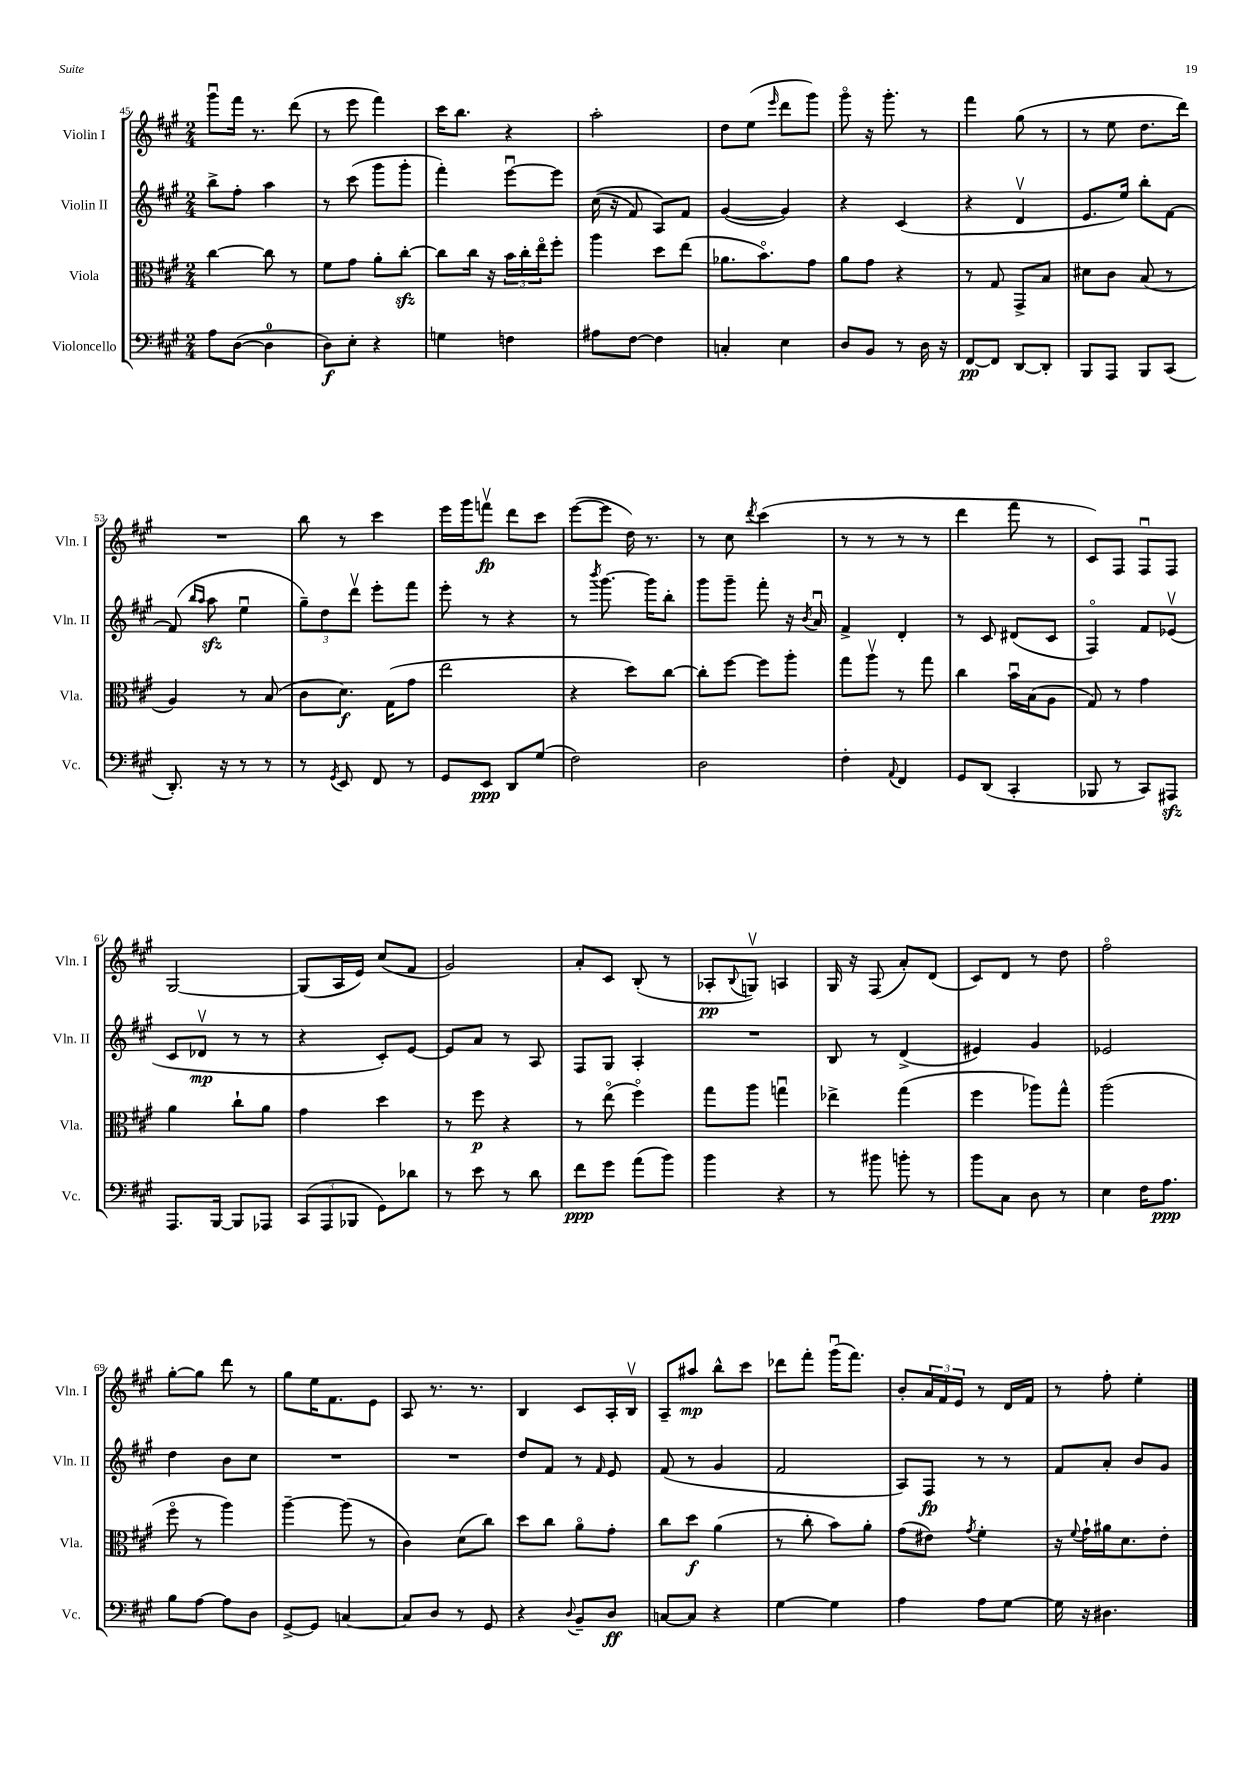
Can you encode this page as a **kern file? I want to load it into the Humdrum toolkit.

**kern	**dynam	**kern	**dynam	**kern	**dynam	**kern	**dynam
*part4	*part4	*part3	*part3	*part2	*part2	*part1	*part1
*staff4	*staff4	*staff3	*staff3	*staff2	*staff2	*staff1	*staff1
*I"Violoncello	*	*I"Viola	*	*I"Violin II	*	*I"Violin I	*
*I'Vc.	*	*I'Vla.	*	*I'Vln. II	*	*I'Vln. I	*
*clefF4	*	*clefC3	*	*clefG2	*	*clefG2	*
*k[f#c#g#]	*	*k[f#c#g#]	*	*k[f#c#g#]	*	*k[f#c#g#]	*
*M2/4	*	*M2/4	*	*M2/4	*	*M2/4	*
=45	=45	=45	=45	=45	=45	=45	=45
8A\L	.	[4cc#\	.	8bb^\L	.	8ggg#u\L	.
([8D\J	.	.	.	8ff#'\J	.	16fff#\Jk	.
.	.	.	.	.	.	8.r	.
4D\]	.	8cc#\]	.	4aa\	.	.	.
.	.	8r	.	.	.	(8ddd\	.
=46	=46	=46	=46	=46	=46	=46	=46
8D\L)	f	8f#\L	.	8r	.	8r	.
8E'\J	.	8g#\J	.	(8ccc#\	.	8eee\	.
4r	.	8a'\L	.	8ggg#\L	.	4fff#\)	.
.	.	[8cc#zz'\J	.	8ggg#'\J	.	.	.
=47	=47	=47	=47	=47	=47	=47	=47
4Gn\	.	8cc#\L]	.	4fff#'\)	.	16ccc#\KL	.
.	.	.	.	.	.	8.bb\J	.
.	.	16cc#\Jk	.	.	.	.	.
.	.	16r	.	.	.	.	.
4Fn\	.	24b\LL	.	[8eeeu\L	.	4r	.
.	.	24cc#'\	.	.	.	.	.
.	.	24ee\J	.	.	.	.	.
.	.	8ff#'\J	.	8eee\J]	.	.	.
=48	=48	=48	=48	=48	=48	=48	=48
8A#X\L	.	4aa\	.	((16cc#\	.	2aa'\	.
.	.	.	.	16r	.	.	.
[8F#\J	.	.	.	8f#/)	.	.	.
4F#\]	.	8dd\L	.	8A/L)	.	.	.
.	.	(8ee\J	.	8f#/J	.	.	.
=49	=49	=49	=49	=49	=49	=49	=49
4Cn'/	.	8.a-X\L	.	([4g#/	.	8dd\L	.
.	.	.	.	.	.	(8ee\J	.
.	.	8.b\)	.	.	.	.	.
.	.	.	.	.	.	16qqeee/	.
4E\	.	.	.	4g#/])	.	8ddd\L	.
.	.	8g#\J	.	.	.	8ggg#\J)	.
=50	=50	=50	=50	=50	=50	=50	=50
8D/L	.	8a\L	.	4r	.	8ggg#\	.
8BB/J	.	8g#\J	.	.	.	16r	.
.	.	.	.	.	.	8.ggg#'\	.
8r	.	4r	.	(4c#/	.	.	.
16D\	.	.	.	.	.	8r	.
16r	.	.	.	.	.	.	.
=51	=51	=51	=51	=51	=51	=51	=51
[8FF#/L	pp	8r	.	4r	.	4fff#\	.
8FF#/J]	.	8G#/	.	.	.	.	.
[8DD/L	.	8GG#^/L	.	4dv/	.	(8gg#\	.
8DD'/J]	.	8B/J	.	.	.	8r	.
=52	=52	=52	=52	=52	=52	=52	=52
8BBB/L	.	8d#X\L	.	8.e/L	.	8r	.
8AAA/J	.	8c#\J	.	.	.	8ee\	.
.	.	.	.	16ee/Jk)	.	.	.
8BBB/L	.	(8B/	.	8bb'\L	.	8.dd\L	.
(8CC#/J	.	8r	.	[8f#\J	.	.	.
.	.	.	.	.	.	16ddd\Jk)	.
!!LO:LB:g=z
=53	=53	=53	=53	=53	=53	=53	=53
8.DD'/)	.	4A/)	.	(8f#/]	.	2r	.
.	.	.	.	16qqbb/LL	.	.	.
.	.	.	.	16qqaa/JJ	.	.	.
.	.	.	.	8aazz\	.	.	.
16r	.	.	.	.	.	.	.
8r	.	8r	.	4eeu\	.	.	.
8r	.	(8B/	.	.	.	.	.
=54	=54	=54	=54	=54	=54	=54	=54
8r	.	8c#\L	.	12gg#~\L)	.	8bb\	.
.	.	.	.	12dd\	.	.	.
8qGG#/	.	.	.	.	.	.	.
8EE/	.	8.d\J)	f	.	.	8r	.
.	.	.	.	12dddv\J	.	.	.
8FF#/	.	.	.	8eee'\L	.	4ccc#\	.
.	.	(16G#\KL	.	.	.	.	.
8r	.	8g#\J	.	8fff#\J	.	.	.
=55	=55	=55	=55	=55	=55	=55	=55
8GG#/L	.	2ee\	.	8eee'\	.	16eee\LL	.
.	.	.	.	.	.	16ggg#\J	.
8EE/J	ppp	.	.	8r	.	8fffnv\J	fp
8DD/L	.	.	.	4r	.	8ddd\L	.
(8G#/J	.	.	.	.	.	8ccc#\J	.
=56	=56	=56	=56	=56	=56	=56	=56
2F#\)	.	4r	.	8r	.	([8eee\L	.
.	.	.	.	8qbbb/	.	.	.
.	.	.	.	[8.ggg#\	.	8eee\J]	.
.	.	8dd\L)	.	.	.	16dd\)	.
.	.	.	.	16ggg#\KL]	.	8.r	.
.	.	[8cc#\J	.	8bb'\J	.	.	.
=57	=57	=57	=57	=57	=57	=57	=57
2D\	.	8cc#'\L]	.	8ggg#\L	.	8r	.
.	.	[8ff#\J	.	8ggg#~\J	.	8cc#\	.
.	.	.	.	.	.	8qddd/	.
.	.	8ff#\L]	.	8fff#'\	.	(4ccc#\	.
.	.	8aa'\J	.	16r	.	.	.
.	.	.	.	8qb/	.	.	.
.	.	.	.	16au/	.	.	.
=58	=58	=58	=58	=58	=58	=58	=58
4F#'\	.	8gg#\L	.	4f#^/	.	8r	.
.	.	8aav\J	.	.	.	8r	.
8qqAA/	.	.	.	.	.	.	.
4FF#/	.	8r	.	4d'/	.	8r	.
.	.	8gg#\	.	.	.	8r	.
=59	=59	=59	=59	=59	=59	=59	=59
8GG#/L	.	4cc#\	.	8r	.	4ddd\	.
(8DD/J	.	.	.	8c#/	.	.	.
4CC#'/	.	16bu\LL	.	(8d#X/L	.	8fff#\	.
.	.	(16B\J	.	.	.	.	.
.	.	8A\J	.	8c#/J	.	8r	.
=60	=60	=60	=60	=60	=60	=60	=60
8BBB-X/	.	8G#/)	.	4F#/)	.	8c#/L)	.
8r	.	8r	.	.	.	8F#/J	.
8CC#/L)	.	4g#\	.	8f#/L	.	8F#u/L	.
8AAA#Xzz/J	.	.	.	(8e-Xv/J	.	8F#/J	.
!!LO:LB:g=z
=61	=61	=61	=61	=61	=61	=61	=61
8.AAA/L	.	4a\	.	8c#/L	.	[2G#/	.
.	.	.	.	8d-Xv/J	mp	.	.
[16BBB/Jk	.	.	.	.	.	.	.
8BBB/L]	.	8cc#`\L	.	8r	.	.	.
8AAA-X/J	.	8a\J	.	8r	.	.	.
=62	=62	=62	=62	=62	=62	=62	=62
(12CC#/L	.	4g#\	.	4r	.	(8G#/L]	.
12AAA/	.	.	.	.	.	.	.
.	.	.	.	.	.	16A/L	.
12BBB-X/J	.	.	.	.	.	.	.
.	.	.	.	.	.	16e/JJ)	.
8GG#\L)	.	4dd\	.	8c#'/L)	.	(8cc#/L	.
8d-X\J	.	.	.	[8e/J	.	8f#/J	.
=63	=63	=63	=63	=63	=63	=63	=63
8r	.	8r	.	8e/L]	.	2g#/)	.
8e\	.	8ff#\	p	8a/J	.	.	.
8r	.	4r	.	8r	.	.	.
8d\	.	.	.	8A/	.	.	.
=64	=64	=64	=64	=64	=64	=64	=64
8f#\L	ppp	8r	.	8F#/L	.	8a'/L	.
8g#\J	.	(8ee\	.	8G#/J	.	8c#/J	.
(8a\L	.	4ff#\)	.	4A'/	.	(8B'/	.
8b\J)	.	.	.	.	.	8r	.
=65	=65	=65	=65	=65	=65	=65	=65
4b\	.	8gg#\L	.	2r	.	8A-X'/L	pp
.	.	.	.	.	.	8qqB/	.
.	.	8aa\J	.	.	.	8Gnv/J)	.
4r	.	4ggnu\	.	.	.	4An/	.
=66	=66	=66	=66	=66	=66	=66	=66
8r	.	4ee-X^\	.	8B/	.	16G#/	.
.	.	.	.	.	.	16r	.
8b#X\	.	.	.	8r	.	(8F#/	.
8bn'\	.	(4gg#\	.	(4d^/	.	8a'/L)	.
8r	.	.	.	.	.	(8d/J	.
=67	=67	=67	=67	=67	=67	=67	=67
8b\L	.	4ff#\	.	4e#X/)	.	8c#/L)	.
8C#\J	.	.	.	.	.	8d/J	.
8D\	.	8aa-X\L)	.	4g#/	.	8r	.
8r	.	8gg#^^\J	.	.	.	8dd\	.
=68	=68	=68	=68	=68	=68	=68	=68
4E\	.	(2aa\	.	2e-X/	.	2ff#\	.
16F#\KL	.	.	.	.	.	.	.
8.A\J	ppp	.	.	.	.	.	.
!!LO:LB:g=z
=69	=69	=69	=69	=69	=69	=69	=69
8B\L	.	8ff#\	.	4dd\	.	[8gg#'\L	.
[8A\J	.	8r	.	.	.	8gg#\J]	.
8A\L]	.	4aa\)	.	8b\L	.	8ddd\	.
8D\J	.	.	.	8cc#\J	.	8r	.
=70	=70	=70	=70	=70	=70	=70	=70
[8GG#^/L	.	[4aa~\	.	2r	.	8gg#\L	.
8GG#/J]	.	.	.	.	.	16ee\K	.
.	.	.	.	.	.	8.f#\	.
[4Cn/	.	(8aa\]	.	.	.	.	.
.	.	8r	.	.	.	8e\J	.
=71	=71	=71	=71	=71	=71	=71	=71
8C/L]	.	4c#\)	.	2r	.	8A/	.
8D/J	.	.	.	.	.	8.r	.
8r	.	(8d\L	.	.	.	.	.
.	.	.	.	.	.	8.r	.
8GG#/	.	8cc#\J)	.	.	.	.	.
=72	=72	=72	=72	=72	=72	=72	=72
4r	.	8dd\L	.	8dd/L	.	4B/	.
.	.	8cc#\J	.	8f#/J	.	.	.
8qqD/	.	.	.	.	.	.	.
8BB~/L	.	8a\L	.	8r	.	8c#/L	.
.	.	.	.	16qqf#/	.	.	.
8D/J	ff	8g#'\J	.	8e/	.	16A'/L	.
.	.	.	.	.	.	16Bv/JJ	.
=73	=73	=73	=73	=73	=73	=73	=73
[8Cn/L	.	8cc#\L	.	(8f#/	.	8A~/L	.
8C/J]	.	8dd\J	f	8r	.	8aa#X/J	mp
4r	.	(4a\	.	4g#/	.	8bb^^\L	.
.	.	.	.	.	.	8ccc#\J	.
=74	=74	=74	=74	=74	=74	=74	=74
[4G#\	.	8r	.	2f#/	.	8ddd-X\L	.
.	.	8cc#'\	.	.	.	8fff#'\J	.
4G#\]	.	8b\L)	.	.	.	(16ggg#u\KL	.
.	.	.	.	.	.	8.fff#\J)	.
.	.	8a'\J	.	.	.	.	.
=75	=75	=75	=75	=75	=75	=75	=75
4A\	.	(8g#\L	.	8A/L)	.	8b'/L	.
.	.	8e#X\J)	.	8F#/J	fp	24a/L	.
.	.	.	.	.	.	24f#/	.
.	.	.	.	.	.	24e/JJ	.
.	.	8qg#/	.	.	.	.	.
8A\L	.	4f#'\	.	8r	.	8r	.
[8G#\J	.	.	.	8r	.	16d/LL	.
.	.	.	.	.	.	16f#/JJ	.
=76	=76	=76	=76	=76	=76	=76	=76
16G#\]	.	16r	.	8f#/L	.	8r	.
.	.	8qqf#/	.	.	.	.	.
16r	.	16g#`\LL	.	.	.	.	.
4.D#X\	.	16a#X\J	.	8a'/J	.	8ff#'\	.
.	.	8.d\	.	.	.	.	.
.	.	.	.	8b/L	.	4ee'\	.
.	.	8e'\J	.	8g#/J	.	.	.
==	==	==	==	==	==	==	==
*-	*-	*-	*-	*-	*-	*-	*-
